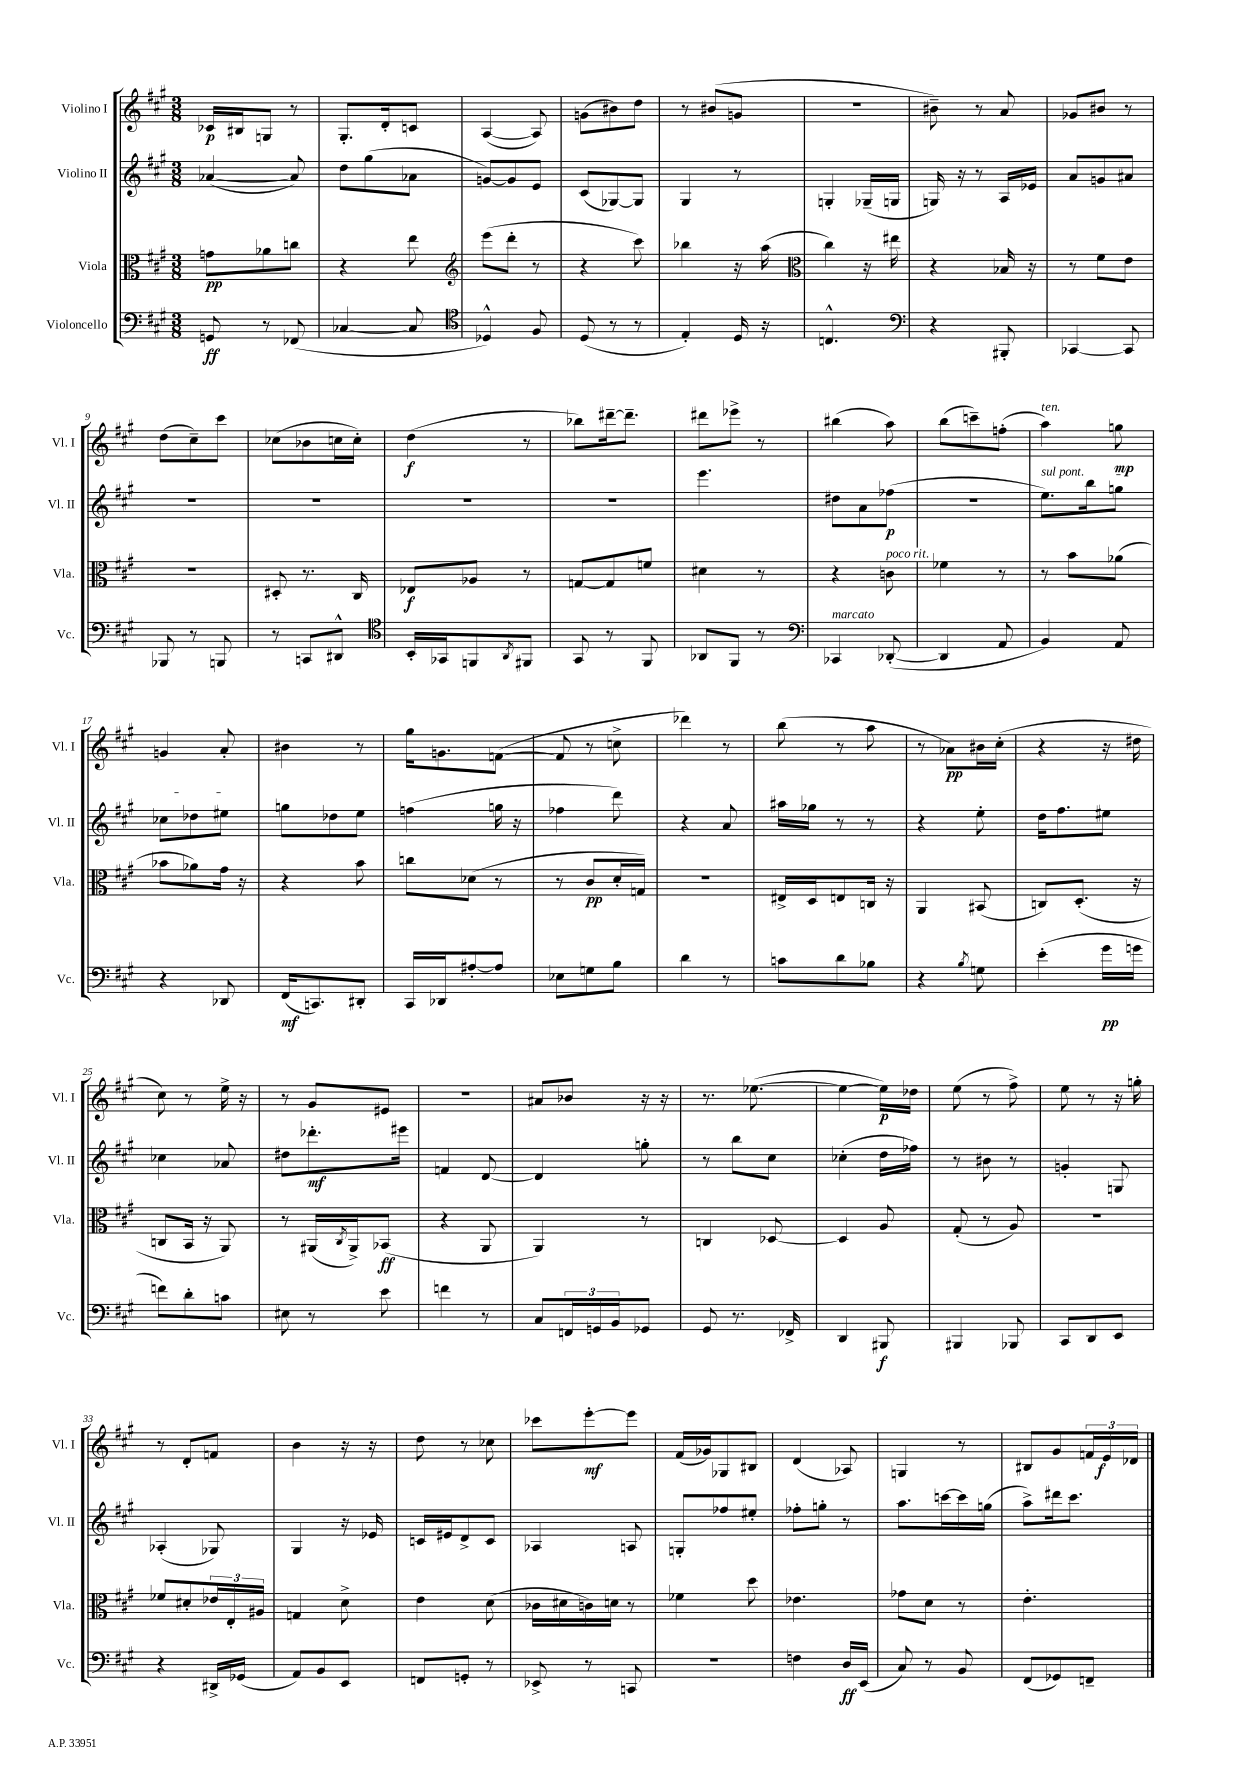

**kern	**dynam	**kern	**dynam	**kern	**dynam	**kern	**dynam
*part4	*part4	*part3	*part3	*part2	*part2	*part1	*part1
*staff4	*staff4	*staff3	*staff3	*staff2	*staff2	*staff1	*staff1
*I"Violoncello	*	*I"Viola	*	*I"Violino II	*	*I"Violino I	*
*I'Vc.	*	*I'Vla.	*	*I'Vl. II	*	*I'Vl. I	*
*clefF4	*	*clefC3	*	*clefG2	*	*clefG2	*
*k[f#c#g#]	*	*k[f#c#g#]	*	*k[f#c#g#]	*	*k[f#c#g#]	*
*M3/8	*	*M3/8	*	*M3/8	*	*M3/8	*
=1	=1	=1	=1	=1	=1	=1	=1
8GGn/	ff	8gn\L	pp	([4a-X/	.	16c-X/LL	p
.	.	.	.	.	.	16B#X/J	.
8r	.	8a-X\	.	.	.	8Gn/J	.
(8FF-X/	.	8ccn\J	.	8a-/])	.	8r	.
=2	=2	=2	=2	=2	=2	=2	=2
[4C-X/	.	4r	.	8dd\L	.	8.G#'/L	.
.	.	.	.	(8gg#\	.	.	.
.	.	.	.	.	.	16d'/k	.
8C-/]	.	8ee\	.	8a-X\J	.	8cn/J	.
=3	=3	=3	=3	=3	=3	=3	=3
*clefC4	*	*clefG2	*	*	*	*	*
4D-X^^/)	.	(8eee\L	.	[8gn/L)	.	([4A/	.
.	.	8ddd'\J	.	8g/]	.	.	.
8F#/	.	8r	.	8e/J	.	8A/])	.
=4	=4	=4	=4	=4	=4	=4	=4
(8D/	.	4r	.	(8c#/L	.	(8gn\L	.
8r	.	.	.	[8G-X/)	.	8b#X\)	.
8r	.	8ccc#\)	.	8G-/J]	.	8dd\J	.
=5	=5	=5	=5	=5	=5	=5	=5
4E'/)	.	4bb-X\	.	4G#/	.	8r	.
.	.	.	.	.	.	(8b#X/L	.
16D/	.	16r	.	8r	.	8gn/J	.
16r	.	(16aa\	.	.	.	.	.
=6	=6	=6	=6	=6	=6	=6	=6
*	*	*clefC3	*	*	*	*	*
4.Cn^^/	.	4cc#\)	.	4Gn'/	.	4.r	.
.	.	16r	.	(16G-X~/LL	.	.	.
.	.	16ee#X\	.	16Gn/JJ	.	.	.
=7	=7	=7	=7	=7	=7	=7	=7
*clefF4	*	*	*	*	*	*	*
4r	.	4r	.	16Gn/)	.	8b#X~\)	.
.	.	.	.	16r	.	.	.
.	.	.	.	8r	.	8r	.
8BBB#X'/	.	16B-X/	.	16A/LL	.	8a/	.
.	.	16r	.	16e-X/JJ	.	.	.
=8	=8	=8	=8	=8	=8	=8	=8
[4CC-X/	.	8r	.	8a/L	.	8g-X/L	.
.	.	8f#\L	.	8gn/	.	8b#X/J	.
8CC-/]	.	8e\J	.	8a#X/J	.	8r	.
!!LO:LB:g=z
=9	=9	=9	=9	=9	=9	=9	=9
8BBB-X/	.	4.r	.	4.r	.	(8dd\L	.
8r	.	.	.	.	.	8cc#~\)	.
8BBBn/	.	.	.	.	.	8ccc#\J	.
=10	=10	=10	=10	=10	=10	=10	=10
8r	.	8D#X'/	.	4.r	.	(8cc-X\L	.
8CCn/L	.	8.r	.	.	.	8b-X\	.
8DD#X^^/J	.	.	.	.	.	16ccn\L	.
.	.	16C#/	.	.	.	16cc'\JJ)	.
=11	=11	=11	=11	=11	=11	=11	=11
*clefC4	*	*	*	*	*	*	*
16BB'/LL	.	8E-X/L	f	4.r	.	(4dd\	f
16GG-X/J	.	.	.	.	.	.	.
8FFn/	.	8A-X/J	.	.	.	.	.
8qAA/	.	.	.	.	.	.	.
8FF#X/J	.	8r	.	.	.	8r	.
=12	=12	=12	=12	=12	=12	=12	=12
8GG#/	.	[8Gn/L	.	4.r	.	8bb-X\L)	.
8r	.	8G/]	.	.	.	[16ddd#X~\k	.
.	.	.	.	.	.	8.ddd#~\J]	.
8FF#/	.	8fn/J	.	.	.	.	.
=13	=13	=13	=13	=13	=13	=13	=13
8AA-X/L	.	4d#X\	.	4.eee\	.	8ddd#X\L	.
8FF#/J	.	.	.	.	.	8eee-X^\J	.
8r	.	8r	.	.	.	8r	.
=14	=14	=14	=14	=14	=14	=14	=14
*clefF4	*	*	*	*	*	*	*
!LO:TX:a:i:t=marcato	!	!	!	!	!	!	!
4CC-X/	.	4r	.	8dd#X\L	.	(4bb#X\	.
.	.	.	.	8a\	.	.	.
!	!	!LO:TX:a:i:t=poco rit.	!	!	!	!	!
([8DD-X'/	.	8cn\	.	(8ff-X\J	p	8aa\)	.
=15	=15	=15	=15	=15	=15	=15	=15
4DD-/]	.	4f-X\	.	4.r	.	(8bb\L	.
.	.	.	.	.	.	8cccn~\)	.
8AA/	.	8r	.	.	.	(8ffn'\J	.
=16	=16	=16	=16	=16	=16	=16	=16
!	!	!	!	!	!	!LO:TX:a:i:t=ten.	!
!	!	!	!	!LO:TX:a:i:t=sul pont.	!	!	!
4BB/)	.	8r	.	8.ee\L)	.	4aa\)	.
.	.	8b\L	.	.	.	.	.
.	.	.	.	16bb\k	.	.	.
8AA/	.	(8a-X\J	.	8ggn\J	.	8ggn\	mp
!!LO:LB:g=z
=17	=17	=17	=17	=17	=17	=17	=17
4r	.	8b-X\L	.	8cc-X\L	.	4gn/	.
.	.	8a-X\)	.	8dd-X\	.	.	.
8DD-X/	.	16g#\Jk	.	8ee#X\J	.	8a'/	.
.	.	16r	.	.	.	.	.
=18	=18	=18	=18	=18	=18	=18	=18
(16FF#/KL	mf	4r	.	8ggn\L	.	4b#X\	.
8.CCn/)	.	.	.	.	.	.	.
.	.	.	.	8dd-X\	.	.	.
8DD#X'/J	.	8b\	.	8ee\J	.	8r	.
=19	=19	=19	=19	=19	=19	=19	=19
16CC#/LL	.	8ccn\L	.	(4ffn\	.	16gg#\KL	.
16DD-X/J	.	.	.	.	.	8.gn\	.
[8A#X'/	.	(8d-X\J	.	.	.	.	.
8A#/J]	.	8r	.	16ggn\	.	([8fn\J	.
.	.	.	.	16r	.	.	.
=20	=20	=20	=20	=20	=20	=20	=20
8E-X\L	.	8r	.	4ff-X\	.	8f/]	.
8Gn\	.	8c#/L	pp	.	.	8r	.
8B\J	.	16d'/L	.	8ddd\)	.	8ccn^\	.
.	.	16Gn/JJ)	.	.	.	.	.
=21	=21	=21	=21	=21	=21	=21	=21
4d\	.	4.r	.	4r	.	4ddd-X\)	.
8r	.	.	.	8a/	.	8r	.
=22	=22	=22	=22	=22	=22	=22	=22
8cn\L	.	16E#X^/LL	.	16aa#X\LL	.	(8bb\	.
.	.	16D/J	.	16gg-X\JJ	.	.	.
8d\	.	8En/	.	8r	.	8r	.
8B-X\J	.	16Cn/Jk	.	8r	.	8aa\	.
.	.	16r	.	.	.	.	.
=23	=23	=23	=23	=23	=23	=23	=23
4r	.	4AA/	.	4r	.	8r	.
.	.	.	.	.	.	8a-X\L)	pp
8qB/	.	.	.	.	.	.	.
8Gn\	.	(8BB#X/	.	8ee'\	.	16b#X\L	.
.	.	.	.	.	.	(16cc#'\JJ	.
=24	=24	=24	=24	=24	=24	=24	=24
(4e'\	.	8Cn/L)	.	16dd\KL	.	4r	.
.	.	.	.	8.ff#\	.	.	.
.	.	(8.D'/J	.	.	.	.	.
16g#\LL	pp	.	.	8ee#X\J	.	16r	.
16gn\JJ	.	16r	.	.	.	16dd#X\	.
!!LO:LB:g=z
=25	=25	=25	=25	=25	=25	=25	=25
8fn\L)	.	8Cn/L	.	4cc-X\	.	8cc#\)	.
8d'\	.	16BB/Jk	.	.	.	8r	.
.	.	16r	.	.	.	.	.
8cn\J	.	8AA/)	.	8a-X/	.	16ee^\	.
.	.	.	.	.	.	16r	.
=26	=26	=26	=26	=26	=26	=26	=26
8E#X\	.	8r	.	8dd#X\L	.	8r	.
8r	.	(16AA#X/LL	.	8.ddd-X'\	mf	8g#/L	.
.	.	8qC#/	.	.	.	.	.
.	.	16AA#^/J)	.	.	.	.	.
8e\	.	(8BB-X/J	ff	.	.	8e#X/J	.
.	.	.	.	16eee#X\Jk	.	.	.
=27	=27	=27	=27	=27	=27	=27	=27
4fn\	.	4r	.	4fn/	.	4.r	.
8r	.	8AA/	.	[8d/	.	.	.
=28	=28	=28	=28	=28	=28	=28	=28
8C#/L	.	4AA/)	.	4d/]	.	8a#X/L	.
24FFn/L	.	.	.	.	.	8b-X/J	.
24GGn/	.	.	.	.	.	.	.
24BB/J	.	.	.	.	.	.	.
8GG-X/J	.	8r	.	8ggn'\	.	16r	.
.	.	.	.	.	.	16r	.
=29	=29	=29	=29	=29	=29	=29	=29
8GG#/	.	4Cn/	.	8r	.	8.r	.
8.r	.	.	.	8bb\L	.	.	.
.	.	.	.	.	.	([8.ee-X\	.
.	.	[8D-X/	.	8cc#\J	.	.	.
16FF-X^/	.	.	.	.	.	.	.
=30	=30	=30	=30	=30	=30	=30	=30
4DD/	.	4D-/]	.	(4cc-X'\	.	4ee-\_	.
8BBB#X/	f	8A/	.	16dd\LL	.	16ee-\LL])	p
.	.	.	.	16ff-X\JJ)	.	16dd-X\JJ	.
=31	=31	=31	=31	=31	=31	=31	=31
4BBB#X/	.	(8G#'/	.	8r	.	(8ee\	.
.	.	8r	.	8b#X\	.	8r	.
8BBB-X/	.	8A/)	.	8r	.	8ff#^\)	.
=32	=32	=32	=32	=32	=32	=32	=32
8CC#/L	.	4.r	.	4gn'/	.	8ee\	.
8DD/	.	.	.	.	.	8r	.
8EE/J	.	.	.	8Gn/	.	16r	.
.	.	.	.	.	.	16ggn'\	.
!!LO:LB:g=z
=33	=33	=33	=33	=33	=33	=33	=33
4r	.	8f-X/L	.	(4A-X'/	.	8r	.
.	.	8d#X'/	.	.	.	8d'/L	.
16DD#X^/LL	.	24e-X/L	.	8G-X/)	.	8fn/J	.
.	.	24E'/	.	.	.	.	.
(16GG-X/JJ	.	.	.	.	.	.	.
.	.	24A#X/JJ	.	.	.	.	.
=34	=34	=34	=34	=34	=34	=34	=34
8AA/L)	.	4Gn/	.	4G#/	.	4b\	.
8BB/	.	.	.	.	.	.	.
8EE/J	.	8d^\	.	16r	.	16r	.
.	.	.	.	16e-X/	.	16r	.
=35	=35	=35	=35	=35	=35	=35	=35
8FFn/L	.	4e\	.	16cn/LL	.	8dd\	.
.	.	.	.	16e#X/J	.	.	.
8GGn'/J	.	.	.	8d^/	.	8r	.
8r	.	(8d\	.	8c/J	.	8cc-X\	.
=36	=36	=36	=36	=36	=36	=36	=36
8EE-X^/	.	16c-X\LL	.	4A-X/	.	8ccc-X\L	.
.	.	16d#X\	.	.	.	.	.
8r	.	16cn\)	.	.	.	[8eee'\	mf
.	.	16dn\JJ	.	.	.	.	.
8CCn/	.	8r	.	8An/	.	8eee\J]	.
=37	=37	=37	=37	=37	=37	=37	=37
4.r	.	4f-X\	.	8Gn'/L	.	(16f#/LL	.
.	.	.	.	.	.	16g-X/J)	.
.	.	.	.	8ff-X/	.	8G-X/	.
.	.	8dd\	.	8ee#X'/J	.	8B#X/J	.
=38	=38	=38	=38	=38	=38	=38	=38
4Fn\	.	4.e-X\	.	8ff-X'\L	.	(4d/	.
.	.	.	.	8ggn'\J	.	.	.
16D/LL	ff	.	.	8r	.	8A-X/)	.
(16EE/JJ	.	.	.	.	.	.	.
=39	=39	=39	=39	=39	=39	=39	=39
8C#/)	.	8g-X\L	.	8.aa\L	.	4Gn/	.
8r	.	8d\J	.	.	.	.	.
.	.	.	.	[16cccn\L	.	.	.
8BB/	.	8r	.	16ccc\]	.	8r	.
.	.	.	.	(16ggn\JJ	.	.	.
=40	=40	=40	=40	=40	=40	=40	=40
(8FF#/L	.	4.e'\	.	8aa^\L)	.	8B#X/L	.
8GG-X/)	.	.	.	16ddd#X\k	.	8g#/	.
.	.	.	.	8.ccc#\J	.	.	.
8FFn~/J	.	.	.	.	.	24fn/L	.
.	.	.	.	.	.	24e/	f
.	.	.	.	.	.	24d-X/JJ	.
==	==	==	==	==	==	==	==
*-	*-	*-	*-	*-	*-	*-	*-
